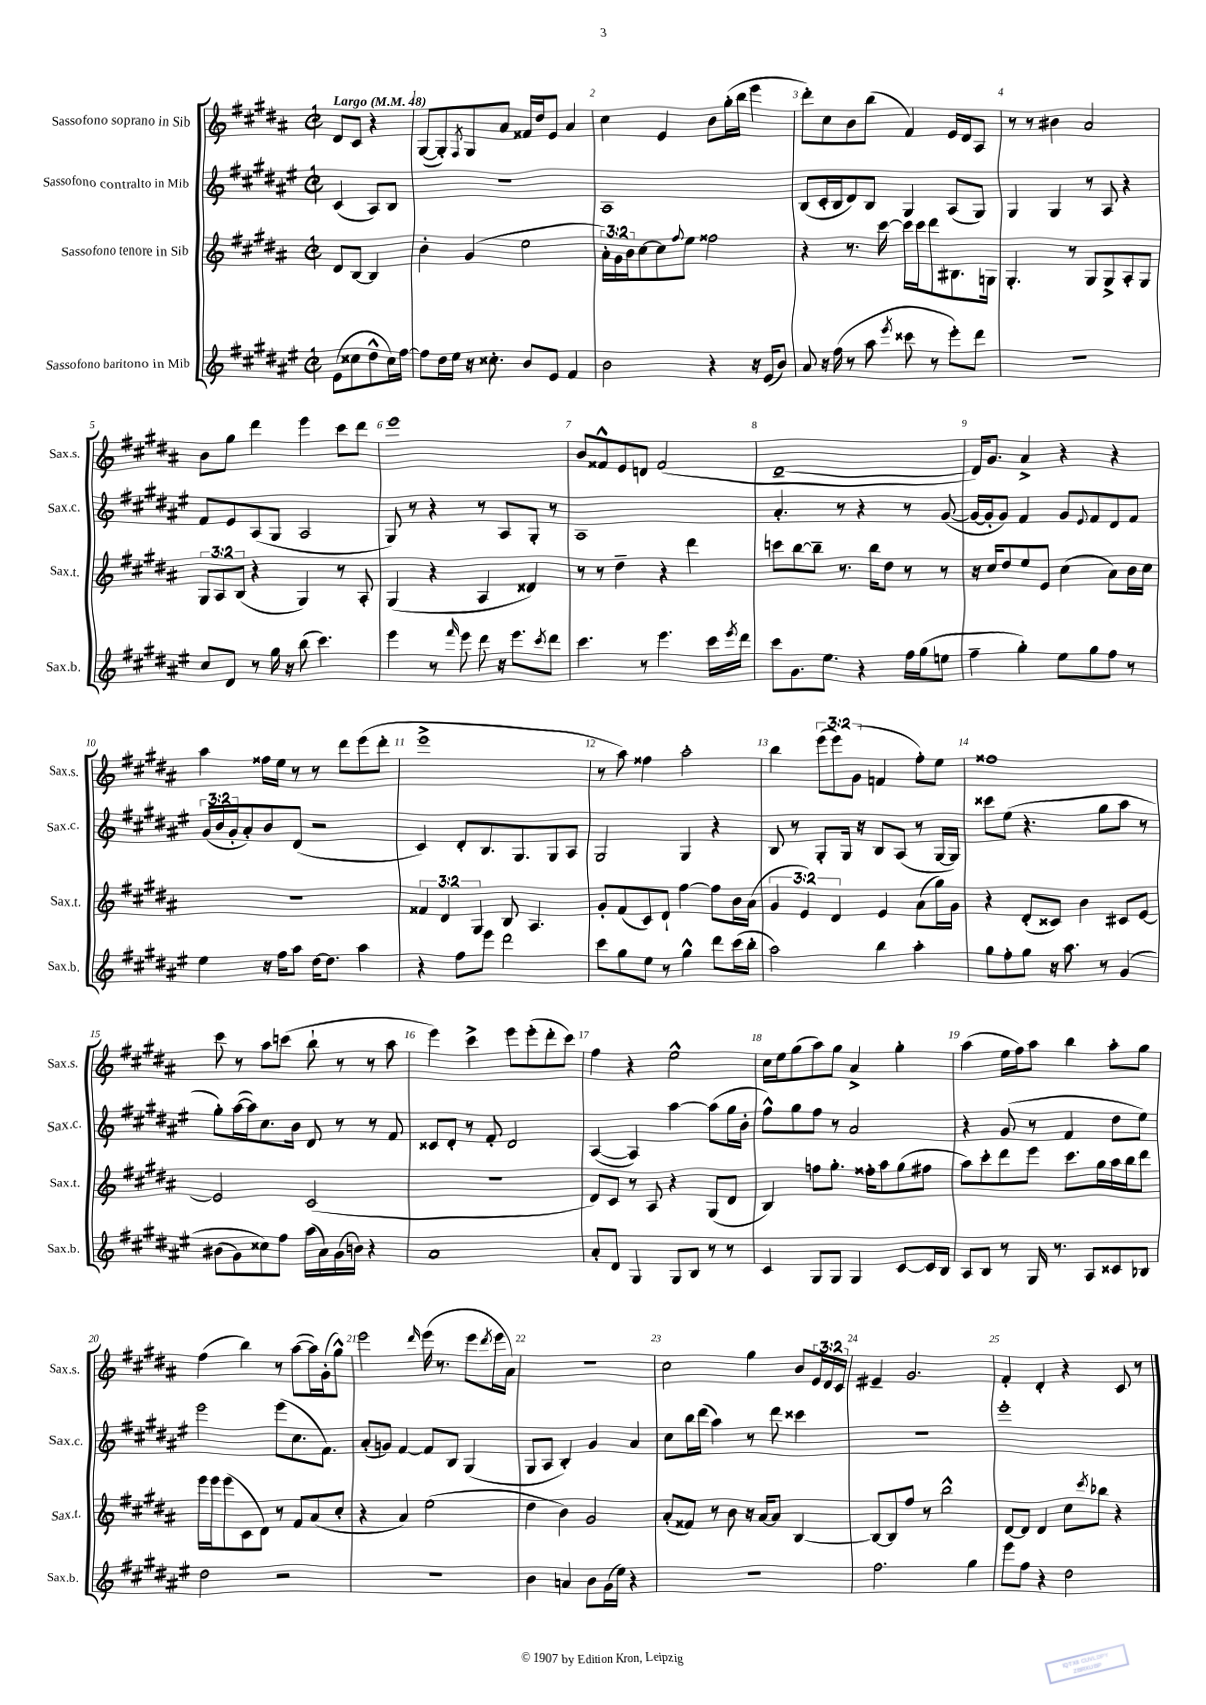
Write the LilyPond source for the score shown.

<<
\new StaffGroup <<
\new Staff = "s0" \with { instrumentName = "Sassofono soprano in Sib" shortInstrumentName = "Sax.s." } {
    \clef treble \key b \major \defaultTimeSignature \time 2/2 \override Staff.TupletNumber.text = #tuplet-number::calc-fraction-text \partial 2 \tempo "Largo" 4 = 48
    dis'8 cis'8 r4 |
    gis8~( gis8-.) \acciaccatura { fis8 } gis8 ais'8 fisis'16 dis''16 e'8 ais'4 |
    cis''4 e'4 b'8 gis''16-.( b''16 e'''4 |
    dis'''8-.) cis''8 b'8 b''8( fis'4) e'16 dis'16 ais8 |
    r8 r8 bis'4 ais'2 |
    b'8 gis''8 dis'''4 e'''4 cis'''8 dis'''8 |
    e'''1 |
    b'8 fisis'8-^ e'8 d'8 fisis'2( |
    dis'1~-- |
    dis'16) gis'8. ais'4-> r4 r4 |
    ais''4 fisis''16 e''16 r8 r8 dis'''8 e'''8( dis'''8-. |
    e'''1-> |
    r8 ais''8) fisis''4 ais''2-. |
    b''4 \tuplet 3/2 { e'''8( e'''8) gis'8( } f'4 fis''8-.) e''8 |
    fisis''1 |
    cis'''8 r8 ais''8 c'''8( b''8-! r8 r8 ais''8 |
    e'''4) cis'''4-> e'''8 e'''8-.( dis'''8-. cis'''8) |
    fis''4 r4 e''2-^ |
    cis''16 e''16 gis''8( ais''8) gis''8 ais'4-> gis''4-. |
    ais''4( e''16 fis''16) ais''8 b''4 ais''8-. gis''8 |
    fis''4( b''4) r8 ais''8~( ais''16) gis'16-.( gis''8-^) |
    e'''2 \grace { dis'''16 } e'''16( r8. e'''8 \acciaccatura { dis'''8 } e'''16 ais'16) |
    R1 |
    cis''2 gis''4 b'8 \tuplet 3/2 { e'16 dis'16 cis'16 } |
    eis'4-- gis'2. |
    fis'4-. dis'4-. r4 cis'8 r8 \bar "|." |
}
\new Staff = "s1" \with { instrumentName = "Sassofono contralto in Mib" shortInstrumentName = "Sax.c." } {
    \clef treble \key fis \major \defaultTimeSignature \time 2/2 \override Staff.TupletNumber.text = #tuplet-number::calc-fraction-text \partial 2
    cis'4( ais8) b8 |
    R1 |
    ais1 |
    b8( cis'16-. b16 dis'8) b8 gis4 ais8( gis8) |
    gis4 gis4 r8 ais8 r4 |
    fis'8 eis'8 ais8( gis8 ais2 |
    gis8) r8 r4 r8 ais8 gis8-. r8 |
    ais1 |
    ais'4.-. r8 r4 r8 gis'8~( |
    gis'16~ gis'16-. gis'8) fis'4 gis'8 \appoggiatura { eis'8 } fis'8 dis'8 fis'8 |
    \tuplet 3/2 { gis'16( b'16 gis'16-. } ais'8-.) b'8 dis'8( r2 |
    cis'4) dis'8-. b8. gis8. gis8 ais8 |
    gis2 gis4 r4 |
    b8 r8 gis8-. gis16 r16 b8 ais8( r8 gis16~ gis16) |
    cisis'''8 eis''8( r4. gis''8 ais''8 r8 |
    gis''8-.) ais''16~( ais''16) cis''8. b'16 dis'8 r8 r8 fis'8 |
    cisis'8 dis'8-. r8 fis'8-. dis'2 |
    ais4~( ais4) ais''4~ ais''8( gis''16 b'16-. |
    fis''8-^) gis''8 fis''8 r8 ais'2 |
    r4 gis'8( r8 fis'4 dis''8 eis''8) |
    eis'''2 eis'''8( cis''8. fis'8.) |
    ais'8-.( g'8) fis'4~ fis'8 b8 gis4( |
    gis8 ais8 b4-.) gis'4 ais'4 |
    cis''8 b''16 dis'''16( ais''4) r8 dis'''8 cisis'''4 |
    R1 |
    eis'''1-. \bar "|." |
}
\new Staff = "s2" \with { instrumentName = "Sassofono tenore in Sib" shortInstrumentName = "Sax.t." } {
    \clef treble \key b \major \defaultTimeSignature \time 2/2 \override Staff.TupletNumber.text = #tuplet-number::calc-fraction-text \partial 2
    dis'8 b8~ b4 |
    b'4-. gis'4( e''2 |
    \tuplet 3/2 { ais'16-.) gis'16 b'16 } cis''8~ cis''8 \appoggiatura { fis''8 } e''8 fisis''2 |
    r4 r8. cis'''16~ cis'''16 cis'''16 dis'''8 bis8. g16 |
    gis4.-. r8 gis8 gis8-> ais8-. gis8 |
    \tuplet 3/2 { gis8 ais8 b8( } r4 gis4) r8 ais8-. |
    gis4( r4 ais4 disis'4) |
    r8 r8 dis''4-- r4 dis'''4 |
    c'''8 b''8~ b''8-- r8. b''16 dis''8 r8 r8 |
    r16 cis''16 dis''8 e''8 e'8 cis''4( ais'8) b'16 cis''16 |
    R1 |
    \tuplet 3/2 { fisis'4 dis'4 gis4 } b8 ais4. |
    gis'8-. fis'8( cis'8) dis'8-! fis''4~ fis''8 b'16 ais'16( |
    \tuplet 3/2 { gis'4 e'4) dis'4 } e'4 ais'8( gis''16) gis'16 |
    r4 dis'8-.( cisis'8) b'4 cis'8 e'8~ |
    e'2 cis'2( |
    R1 |
    dis'8) cis'8 r8 ais8 r4 gis8( dis'8 |
    b4) f''8 gis''8.-. fisis''16-. ais''8 gis''8( fis''8 |
    ais''8) cis'''8-. dis'''8 e'''8 cis'''8. gis''16 ais''16 b''16 dis'''8 |
    e'''16 e'''16 e'''8( cis'8 dis'8) r8 fis'8 ais'8( cis''8-. |
    r4 ais'4) e''2( |
    dis''4 b'4) gis'2 |
    ais'8-.( fisis'8) r8 b'8 r16 ais'16~ ais'8 b4~ |
    b8~ b8 fis''8 r8 b''2-^ |
    dis'8~ dis'8 dis'4 cis''8 \acciaccatura { cis'''8 } bes''8 r4 \bar "|." |
}
\new Staff = "s3" \with { instrumentName = "Sassofono baritono in Mib" shortInstrumentName = "Sax.b." } {
    \clef treble \key fis \major \defaultTimeSignature \time 2/2 \partial 2
    eis'8( cisis''8 dis''8-^ cisis''16) fis''16~ |
    fis''8 dis''16 eis''16 r16 cisis''8.-. b'8 eis'8 fis'4 |
    b'2 r4 r16 eis'16( b'8) |
    ais'8 r16 fis''16( r8 ais''8 \acciaccatura { eis'''8 } cisis'''8 r8 eis'''8-.) dis'''8 |
    R1 |
    cis''8 dis'8 r8 gis''16 r16 b''8( cis'''4.) |
    eis'''4 r8 \grace { fis'''16 } eis'''8 dis'''8 r16 eis'''8. \acciaccatura { cis'''8 } dis'''8 |
    cis'''4. r8 eis'''4. cis'''16 \acciaccatura { eis'''8 } dis'''16 |
    cis'''8 gis'8. eis''8. r4 fis''16 gis''16( e''8 |
    fis''4-- gis''4-.) eis''8 gis''8 fis''8 r8 |
    eis''4 r16 fis''16 ais''8 dis''16~ dis''8. ais''4 |
    r4 fis''8 eis'''8 dis'''2 |
    cis'''8 gis''8 eis''8 r8 gis''4-^ dis'''8 cis'''16( b''16-. |
    ais''2) b''4 ais''4-. |
    gis''8 fis''8-. gis''8 r16 ais''8. r8 gis'4\( |
    bis'8( gis'8) cisis''8\) fis''8 ais''16( ais'16) gis'16( b'16) r4 |
    ais'1 |
    ais'8-. dis'8 gis4 gis8 b8 r8 r8 |
    cis'4 gis8 gis8 gis4 cis'8~ cis'16 b16 |
    ais8 b8 r8 gis16 r8. ais8 cisis'8 bes8 |
    dis''2 r2 |
    R1 |
    b'4 a'4 b'8 gis'16( eis''16) r4 |
    R1 |
    fis''2. gis''4 |
    eis'''8 fis''8 r4 dis''2 \bar "|." |
}
>>
>>
\layout { \context { \Score \override BarNumber.break-visibility = ##(#f #t #t) barNumberVisibility = #all-bar-numbers-visible } }
